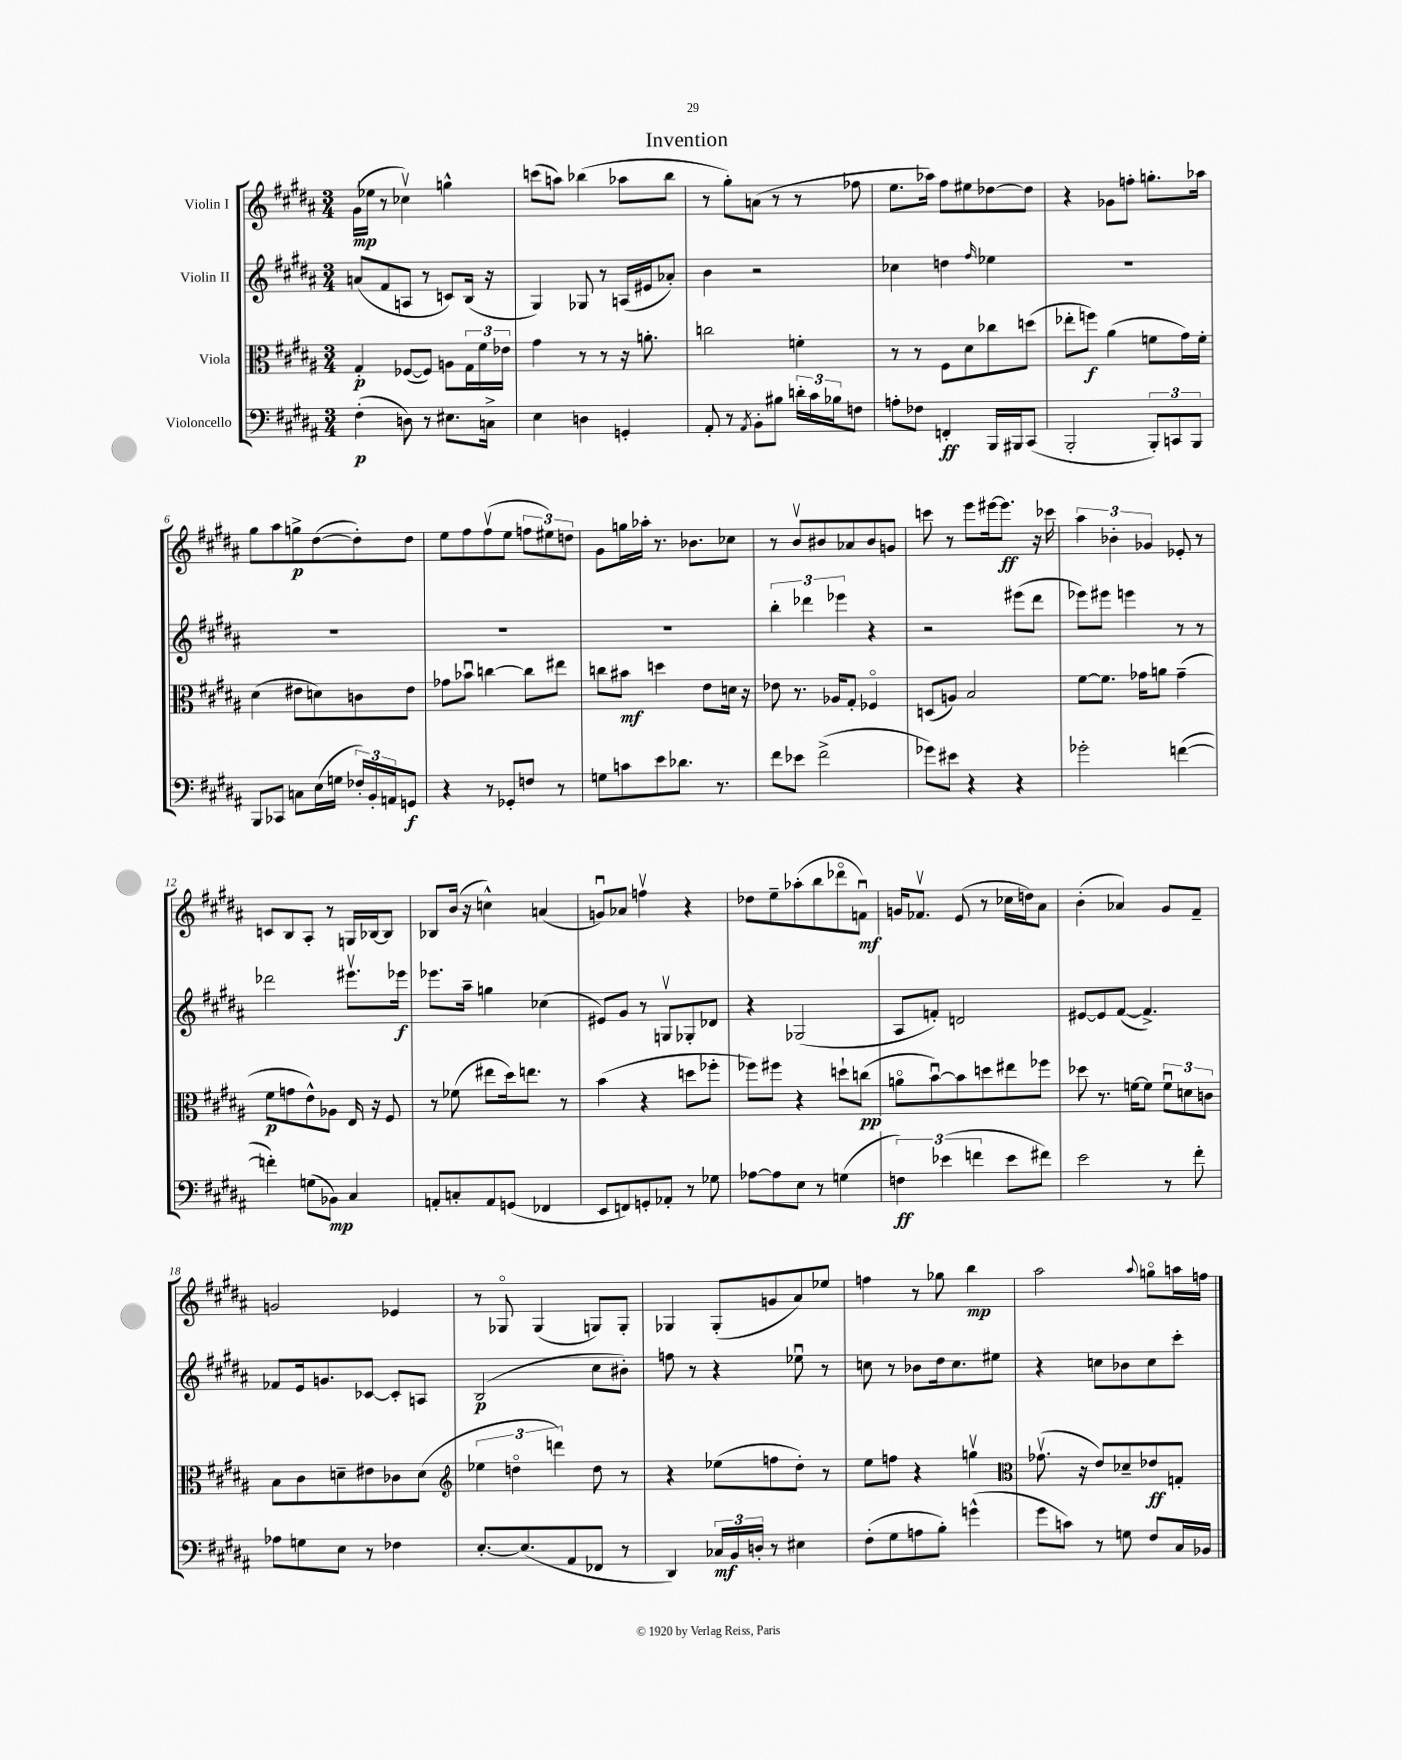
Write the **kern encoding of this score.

**kern	**dynam	**kern	**dynam	**kern	**dynam	**kern	**dynam
*part4	*part4	*part3	*part3	*part2	*part2	*part1	*part1
*staff4	*staff4	*staff3	*staff3	*staff2	*staff2	*staff1	*staff1
*I"Violoncello	*	*I"Viola	*	*I"Violin II	*	*I"Violin I	*
*clefF4	*	*clefC3	*	*clefG2	*	*clefG2	*
*k[f#c#g#d#a#]	*	*k[f#c#g#d#a#]	*	*k[f#c#g#d#a#]	*	*k[f#c#g#d#a#]	*
*M3/4	*	*M3/4	*	*M3/4	*	*M3/4	*
=1	=1	=1	=1	=1	=1	=1	=1
(4F#'\	p	4G#'/	p	(8an/L	.	(16g#\LL	mp
.	.	.	.	.	.	16ee-X\JJ	.
.	.	.	.	8f#/	.	8r	.
8Dn\)	.	([8F-X/L	.	8An/J	.	4cc-Xv\)	.
8r	.	8F-/J])	.	8r	.	.	.
8.E#X\L	.	8An\L	.	8cn/L)	.	4ggn^^\	.
.	.	24G#\L	.	(16B/Jk	.	.	.
.	.	24f#\	.	.	.	.	.
16Cn^\Jk	.	.	.	16r	.	.	.
.	.	24e-X\JJ	.	.	.	.	.
=2	=2	=2	=2	=2	=2	=2	=2
4E\	.	4g#\	.	4G#/)	.	(8cccn\L	.
.	.	.	.	.	.	8aan\J)	.
4Dn\	.	8r	.	8G-X/	.	(4bb-X\	.
.	.	8r	.	8r	.	.	.
4GGn'/	.	16r	.	(16An/LL	.	8aa-X\L	.
.	.	8.an'\	.	16e#X/J	.	.	.
.	.	.	.	8a-X'/J)	.	8bb-\J	.
=3	=3	=3	=3	=3	=3	=3	=3
8AA#'/	.	2ccn\	.	4b\	.	8r	.
8r	.	.	.	.	.	8gg#'\L)	.
8qAA#/	.	.	.	.	.	.	.
8BB'\L	.	.	.	2r	.	(8an\J	.
8B#X\J	.	.	.	.	.	8r	.
24dn'\LL	.	4fn'\	.	.	.	8r	.
24c#\	.	.	.	.	.	.	.
24B-X\J	.	.	.	.	.	.	.
8Fn\J	.	.	.	.	.	8ff-X\	.
=4	=4	=4	=4	=4	=4	=4	=4
8An'\L	.	8r	.	4cc-X\	.	8.ee\L	.
8F-X\J	.	8r	.	.	.	.	.
.	.	.	.	.	.	16aa-X\Jk)	.
4FFn'/	ff	8F#\L	.	4ddn\	.	8ff#\L	.
.	.	8d#\	.	.	.	8ee#X\	.
.	.	.	.	16qqff#/	.	.	.
16BBB/LL	.	8cc-X\	.	4ee-X\	.	[8dd-X\	.
16BBB#X/J	.	.	.	.	.	.	.
(8CC#/J	.	(8ddn\J	.	.	.	8dd-\J]	.
=5	=5	=5	=5	=5	=5	=5	=5
2BBB'/	.	8ee-X'\L	.	2.r	.	4r	.
.	.	8ffn\J)	f	.	.	.	.
.	.	(4a#\	.	.	.	8g-X\L	.
.	.	.	.	.	.	8ffn'\J	.
12BBB'/L)	.	8fn\L	.	.	.	8.ggn'\L	.
12CCn/	.	.	.	.	.	.	.
.	.	16g#\L)	.	.	.	.	.
12BBB/J	.	.	.	.	.	.	.
.	.	16f'\JJ	.	.	.	16aa-X\Jk	.
!!LO:LB:g=z
=6	=6	=6	=6	=6	=6	=6	=6
8BBB/L	.	(4d#\	.	2.r	.	8gg#\L	.
8CC-X/J	.	.	.	.	.	8aa#\	.
8Cn\L	.	8e#X\L	.	.	.	8ggn^\	p
(16E\L	.	8dn\)	.	.	.	([8dd#\	.
16Gn\JJ	.	.	.	.	.	.	.
24F-X'/LL)	.	8cn\	.	.	.	8dd#'\])	.
24BB'/	.	.	.	.	.	.	.
24AAn/J	.	.	.	.	.	.	.
8GGn/J	f	8e#\J	.	.	.	8dd#\J	.
=7	=7	=7	=7	=7	=7	=7	=7
4r	.	8g-X\L	.	2.r	.	8ee\L	.
.	.	8b-Xu\J	.	.	.	8ff#\	.
8r	.	[4ccn\	.	.	.	(8ff#v\	.
8GG-X'/L	.	.	.	.	.	8ee\J	.
8Fn/J	.	8cc\L]	.	.	.	12ffn\L	.
.	.	.	.	.	.	12ee#X\)	.
8r	.	8ee#X\J	.	.	.	.	.
.	.	.	.	.	.	12ddn\J	.
=8	=8	=8	=8	=8	=8	=8	=8
8Gn\L	.	8ccn\L	.	2.r	.	8g#\L	.
8cn\	.	8b#X\J	mf	.	.	16ggn\L	.
.	.	.	.	.	.	16aa-X'\JJ	.
8e\	.	4ddn\	.	.	.	8.r	.
8.d-X\J	.	.	.	.	.	.	.
.	.	.	.	.	.	8.b-X\L	.
.	.	8e\L	.	.	.	.	.
8.r	.	.	.	.	.	.	.
.	.	16dn\Jk	.	.	.	8cc-X\J	.
.	.	16r	.	.	.	.	.
=9	=9	=9	=9	=9	=9	=9	=9
8f#\L	.	8e-X\	.	6bb'\	.	8r	.
8e-X\J	.	8.r	.	.	.	8bv/L	.
.	.	.	.	6ddd-X\	.	.	.
(2f#^\	.	.	.	.	.	8b#X/	.
.	.	16A-X/KL	.	.	.	.	.
.	.	.	.	6eee-X\	.	.	.
.	.	8G#'/J	.	.	.	8a-X/	.
.	.	4F-X/	.	4r	.	8b#/	.
.	.	.	.	.	.	8gn/J	.
=10	=10	=10	=10	=10	=10	=10	=10
8g-X\L)	.	(8Dn/L	.	2r	.	8cccn\	.
8e#X\J	.	8An/J)	.	.	.	8r	.
4r	.	2B/	.	.	.	8eee\L	.
.	.	.	.	.	.	[16eee#X\k	.
.	.	.	.	.	.	8.eee#\J]	ff
4r	.	.	.	(8eee#X\L	.	.	.
.	.	.	.	8ddd#\J	.	16r	.
.	.	.	.	.	.	16ccc-X\	.
=11	=11	=11	=11	=11	=11	=11	=11
2g-X'\	.	[8f#\L	.	8eee-X\L)	.	6aa#\	.
.	.	8.f#\J]	.	8eee#X\J	.	.	.
.	.	.	.	.	.	6b-X'\	.
.	.	.	.	4eeen\	.	.	.
.	.	16g-X\KL	.	.	.	.	.
.	.	.	.	.	.	6g-X/	.
.	.	8an\J	.	.	.	.	.
([4fn\	.	(4g-~\	.	8r	.	8e-X'/	.
.	.	.	.	8r	.	8r	.
!!LO:LB:g=z
=12	=12	=12	=12	=12	=12	=12	=12
4fn'\])	.	8f#\L	p	2ddd-X\	.	8cn/L	.
.	.	8gn\	.	.	.	8B/	.
(8Gn\L	.	8e^^\)	.	.	.	8A#'/J	.
8BB-X\J)	mp	8A-X\J	.	.	.	8r	.
4C#/	.	16E/	.	8.eee#Xv\L	.	16Gn/LL	.
.	.	16r	.	.	.	[16B-X/J	.
.	.	8F#/	.	.	.	8B-/J]	.
.	.	.	.	16eee-X\Jk	f	.	.
=13	=13	=13	=13	=13	=13	=13	=13
8AAn'/L	.	8r	.	8.eee-X\L	.	8B-X/L	.
8Cn'/	.	(8f-X\	.	.	.	(16b/Jk	.
.	.	.	.	16aa#~\Jk	.	16r	.
8AA/	.	8ee#X\L	.	4ggn\	.	4ccn^^\)	.
(8GGn/J	.	16dd#\k)	.	.	.	.	.
.	.	8.een\J	.	.	.	.	.
4FF-X/	.	.	.	(4cc-X\	.	(4an/	.
.	.	8r	.	.	.	.	.
=14	=14	=14	=14	=14	=14	=14	=14
8EE/L	.	(4b\	.	8e#X/L)	.	8gnu/L)	.
8FFn/)	.	.	.	8g#/J	.	8a-X/J	.
8GGn'/	.	4r	.	8r	.	4ffnv\	.
8AA-X'/J	.	.	.	8Gnv/L	.	.	.
8r	.	8ddn\L	.	8G-X'/	.	4r	.
8G-X\	.	8ff-X'\J	.	8d-X/J	.	.	.
=15	=15	=15	=15	=15	=15	=15	=15
[8A-X\L	.	8ff-X\L)	.	4r	.	8dd-X\L	.
8A-\]	.	8ff#X\J	.	.	.	8ee~\	.
8E\J	.	4r	.	(2G-X/	.	(8aa-X'\	.
8r	.	.	.	.	.	8bb\	.
(4Gn\	.	8ddn`\L	.	.	.	8ddd-X\	.
.	.	(8ccn\J	pp	.	.	8fnu\J)	mf
=16	=16	=16	=16	=16	=16	=16	=16
6Fn\)	ff	8an\L	.	8A#/L	.	16gn/KL	.
.	.	.	.	.	.	8.f-Xv/J	.
.	.	[8bu\)	.	8fn'/J)	.	.	.
(6e-X\	.	.	.	.	.	.	.
.	.	8b\]	.	2dn/	.	(8e/	.
6fn\	.	.	.	.	.	.	.
.	.	8ddn\	.	.	.	8r	.
8e-\L	.	8ee#X\	.	.	.	16cc-X\LL	.
.	.	.	.	.	.	16ddn\J)	.
8f#X\J)	.	8ff-X\J	.	.	.	8a#\J	.
=17	=17	=17	=17	=17	=17	=17	=17
2e\	.	8dd-X\	.	[8e#X/L	.	(4b'\	.
.	.	8.r	.	8e#/]	.	.	.
.	.	.	.	([8f#/J	.	4a-X/)	.
.	.	[16fn\KL	.	.	.	.	.
.	.	8f\J]	.	4.f#^/])	.	.	.
8r	.	12fu\L	.	.	.	8g#/L	.
.	.	12dn\	.	.	.	.	.
8f#'\	.	.	.	.	.	8f#~/J	.
.	.	12cn\J	.	.	.	.	.
!!LO:LB:g=z
=18	=18	=18	=18	=18	=18	=18	=18
8A-X\L	.	8B\L	.	8f-X/L	.	2gn/	.
8Gn\	.	8c#\	.	16e/k	.	.	.
.	.	.	.	8.gn/	.	.	.
8E\J	.	8dn~\	.	.	.	.	.
8r	.	8e#X\	.	[8c-X/J	.	.	.
4F-X\	.	8c-X\	.	8c-'/L]	.	4e-X/	.
.	.	(8d\J	.	8An/J	.	.	.
=19	=19	=19	=19	=19	=19	=19	=19
*	*	*clefG2	*	*	*	*	*
[8.E'/L	.	6ee-X\	.	(2B/	p	8r	.
.	.	.	.	.	.	8G-X/	.
.	.	6ddn\	.	.	.	.	.
(8.E/]	.	.	.	.	.	.	.
.	.	.	.	.	.	(4G-/	.
.	.	6dddn\)	.	.	.	.	.
8AA#/	.	.	.	.	.	.	.
8FF-X/J	.	8dd\	.	8cc#\L	.	8Gn/L)	.
8r	.	8r	.	8b#X'\J)	.	8G'/J	.
=20	=20	=20	=20	=20	=20	=20	=20
4DD#/)	.	4r	.	8ffn\	.	4G-X/	.
.	.	.	.	8r	.	.	.
24C-X/LL	mf	(8ee-X\L	.	4r	.	(8G-'/L	.
24BB/	.	.	.	.	.	.	.
24Dn'/JJ	.	.	.	.	.	.	.
8r	.	8ffn\	.	.	.	8gn/	.
4E#X\	.	8dd#'\J)	.	8ee-Xu\	.	8a#/)	.
.	.	8r	.	8r	.	8ee-X/J	.
=21	=21	=21	=21	=21	=21	=21	=21
(8F#'\L	.	8ee\L	.	8ccn\	.	4ffn\	.
8G#\	.	8ffn\J	.	8r	.	.	.
8An\	.	4r	.	8b-X\L	.	8r	.
8B'\J)	.	.	.	16dd#\k	.	8gg-X\	.
.	.	.	.	8.cc\	.	.	.
(4gn^^\	.	4ggnv\	.	.	.	4bb\	mp
.	.	.	.	8ee#X\J	.	.	.
=22	=22	=22	=22	=22	=22	=22	=22
*	*	*clefC3	*	*	*	*	*
8g#\L	.	(8.g-Xv\	.	4r	.	2aa#\	.
8cn\J)	.	.	.	.	.	.	.
.	.	16r	.	.	.	.	.
8r	.	8e/L)	.	8ccn\L	.	.	.
8Gn\	.	8d-X~/	.	8b-X\	.	.	.
.	.	.	.	.	.	8qqaa#/	.
8F#/L	.	8e-X/	ff	8cc\	.	8ggn\L	.
16C#/L	.	8Gn'/J	.	8ccc#'\J	.	16aan\L	.
16BB-X/JJ	.	.	.	.	.	16ffn\JJ	.
==	==	==	==	==	==	==	==
*-	*-	*-	*-	*-	*-	*-	*-
